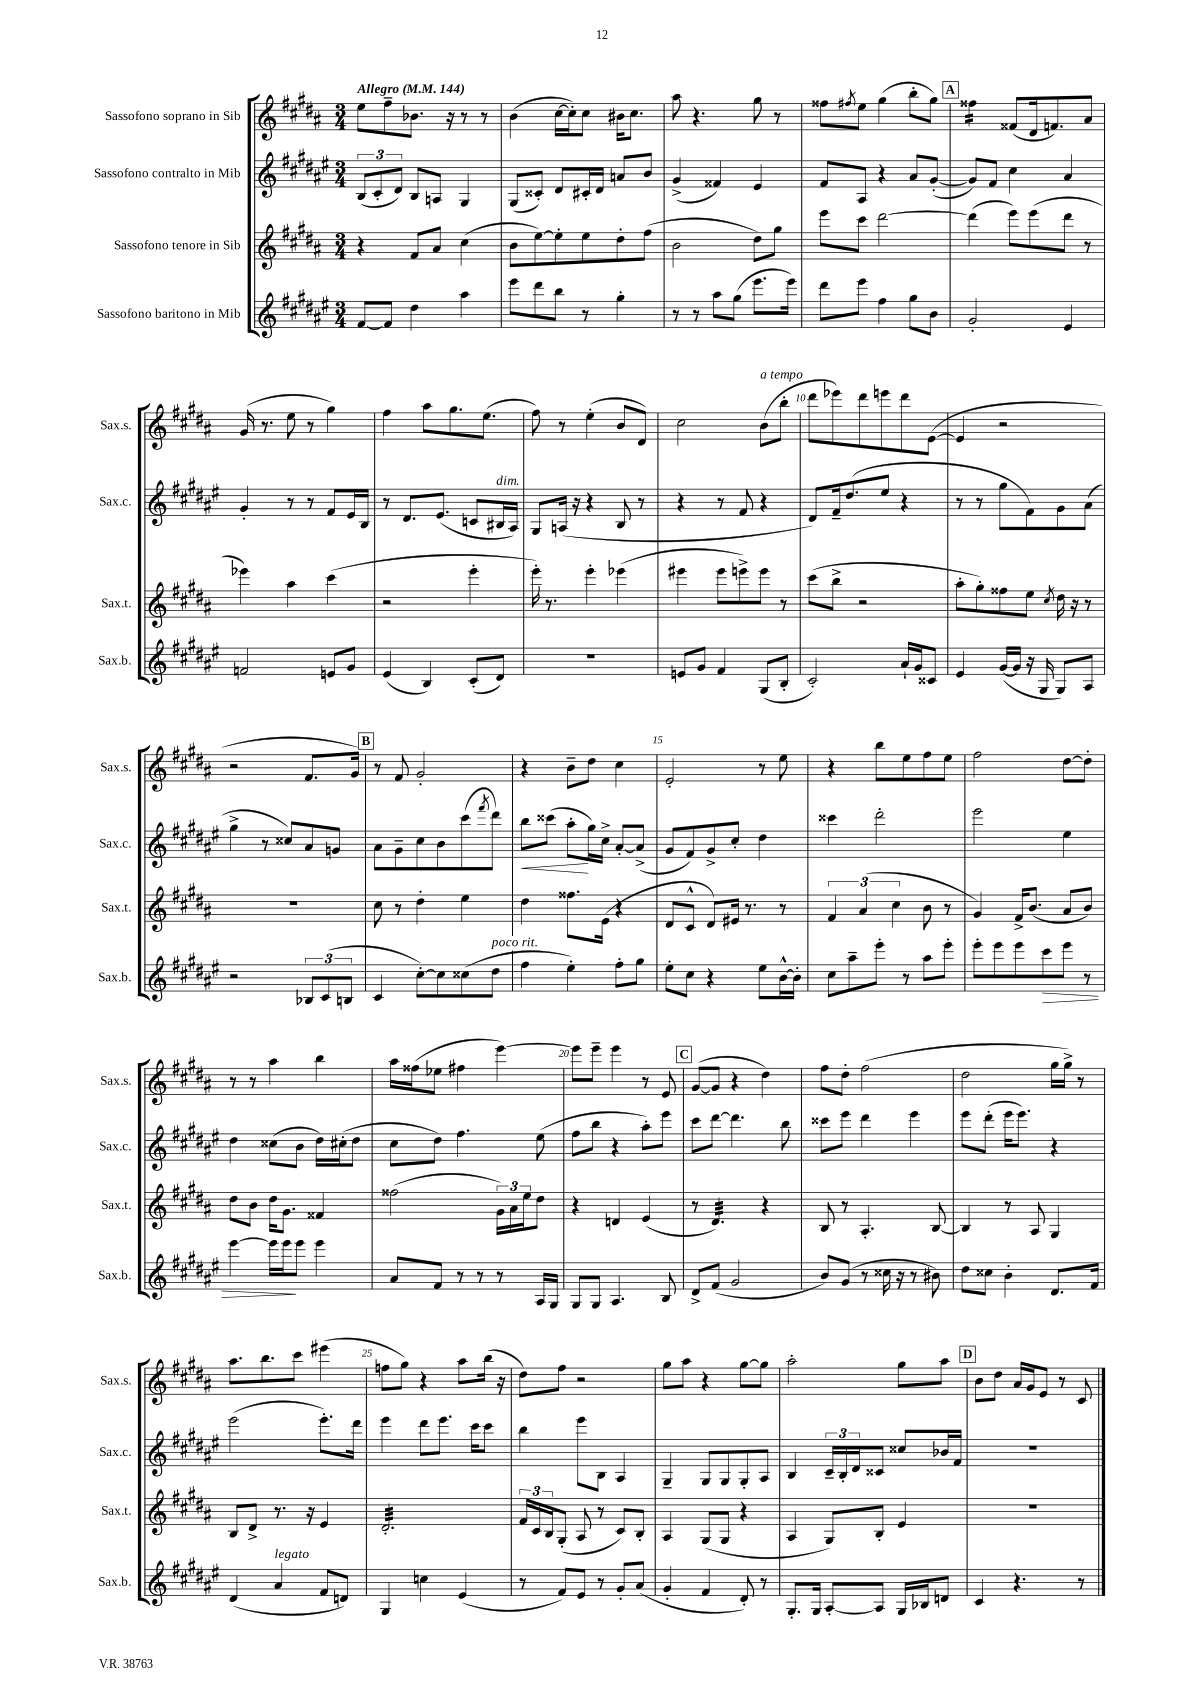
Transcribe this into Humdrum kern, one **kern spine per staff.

**kern	**kern	**kern	**kern
*staff4	*staff3	*staff2	*staff1
*clefG2	*clefG2	*clefG2	*clefG2
*k[f#c#g#d#a#e#]	*k[f#c#g#d#a#]	*k[f#c#g#d#a#e#]	*k[f#c#g#d#a#]
*M3/4	*M3/4	*M3/4	*M3/4
*MM144	*MM144	*MM144	*MM144
[8f#	4r	(12B	8ee
.	.	12c#'	.
8f#]	.	.	8ff#~
.	.	12d#)	.
4dd#	8f#	8B	8.b-
.	8a#	8A	.
.	.	.	16r
4aa#	(4cc#	4G#	8r
.	.	.	8r
=	=	=	=
8eee#	8b	(8G#	(4b
8ddd#	[8ee)	8c##')	.
8bb	8ee']	8d#	[16cc#
.	.	.	16cc#'])
8r	8ee	16c#'	8cc#
.	.	16d#	.
4gg#'	8dd#'	8a	16b#
.	.	.	8.cc#
.	(8ff#	8b	.
=	=	=	=
8r	2b	(4g#^	8aa#
8r	.	.	4.r
8aa#	.	4f##)	.
(8gg#	.	.	.
8.eee#	8dd#)	4e#	8gg#
.	8gg#	.	8r
16eee#)	.	.	.
=	=	=	=
8ddd#	8eee	8f#	8ff##
.	.	.	8qff#
8eee#	8ccc#	8A#	8ee
4ff#	[2ddd#	4r	(4gg#
8gg#	.	8a#	8bb'
8b	.	([8g#'	8gg#)
=	=	=	=
2g#'	(4ddd#]	8g#])	4ff##
.	.	8f#	.
.	8eee)	4cc#	(8f##
.	(8eee	.	16d#
.	.	.	8.f)
4e#	8ddd#	4a#	.
.	8r	.	8a#
=	=	=	=
2f	4eee-)	4g#'	(16g#
.	.	.	8.r
.	4aa#	8r	8ee
.	.	8r	8r
8e	(4ccc#	8f#	4gg#)
8g#	.	16e#	.
.	.	16B	.
=	=	=	=
(4e#	2r	8r	4ff#
.	.	8.d#	.
4B)	.	.	8aa#
.	.	(8.e#	.
.	.	.	8.gg#
(8c#'	4eee'	8c	.
.	.	.	(8.ee
8d#)	.	16B#	.
.	.	16A#)	.
=	=	=	=
2.r	16eee')	8G#	8ff#)
.	8.r	.	.
.	.	(16A	8r
.	.	16r	.
.	4eee'	4r	(4ee'
.	(4eee-	8B	8b
.	.	8r	8d#)
=	=	=	=
8e	4eee#	4r	2cc#
8g#	.	.	.
4f#	8eee#	8r	.
.	8eee^)	8f#	.
(8G#	8eee	4r	(8b
8B'	8r	.	8bb'
=	=	=	=
2c#')	(8ccc#	8d#)	8ddd#
.	8bb^	16f#~	8eee-)
.	.	(8.dd#	.
.	2r	.	8ddd#
.	.	8ee#	8eee
16a#`	.	4r	8ddd#
16g#	.	.	.
8c##	.	.	([8e
=	=	=	=
4e#	8aa#'	8r	4e]
.	8gg#')	8r	.
([16g#	8ff##	8gg#	2r
16g#]	.	.	.
16r	8ee	8f#)	.
16G#	.	.	.
.	8qcc#	.	.
8G#)	16dd#	8g#	.
.	16r	.	.
8A#	8r	(8a#	.
=	=	=	=
2r	2.r	4gg#^	2r
.	.	8r	.
.	.	8cc##)	.
12B-	.	8a#	8.f#
(12c#	.	.	.
.	.	8g	.
12B	.	.	.
.	.	.	16g#)
=	=	=	=
4c#	8cc#	8a#	8r
.	8r	8g#~	8f#
[8cc#')	4dd#'	8cc#	2g#'
8cc#]	.	8b	.
(8cc##	4ee	(8ccc#	.
.	.	8qfff#	.
8dd#	.	8ddd#)	.
=	=	=	=
4ff#	4dd#	8bb	4r
.	.	(8ccc##	.
4ee#')	8.ff##	8aa#'	8b~
.	.	16gg#)	8dd#
.	(16e	16cc#^	.
8ff#'	4r	[8a#'	4cc#
8gg#	.	(8a#^]	.
=	=	=	=
8ee#'	8d#	8g#	2e'
8cc#	8c#^^	8f#)	.
4r	8d#)	8g#^	.
.	16e#	8cc#'	.
.	8.r	.	.
8ee#	.	4dd#	8r
[16b^^	8r	.	8ee
16b']	.	.	.
=	=	=	=
8cc#	6f#	4ccc##	4r
8aa#~	.	.	.
.	(6a#	.	.
8eee#'	.	2ddd#'	8bb
.	6cc#	.	.
8r	.	.	8ee
8aa#	8b	.	8ff#
8eee#'	8r	.	8ee
=	=	=	=
8eee#'	4g#)	2eee#	2ff#
8eee#	.	.	.
8eee#	16f#^	.	.
.	(8.b	.	.
8ccc#	.	.	.
8eee#	8a#	4ee#	[8dd#
8r	8b)	.	8dd#']
=	=	=	=
[4eee#	8dd#	4dd#	8r
.	8b	.	8r
16eee#]	16dd#	(8cc##	4aa#
16eee#	8.g#	.	.
8eee#	.	8b	.
4eee#	4f##	16dd#)	4bb
.	.	(16cc#'	.
.	.	8dd#	.
=	=	=	=
8a#	(2ff##	8cc#	16aa#
.	.	.	(16ff##
8f#	.	8dd#)	8ee-
8r	.	4.ff#	4ff#
8r	.	.	.
8r	24g#)	.	[4eee)
.	24a#	.	.
.	24ee	.	.
16A#	8dd#	(8ee#	.
16G#	.	.	.
=	=	=	=
8G#	4r	8ff#	8eee]
8G#	.	8bb	8eee~
4.A#	4d	4r	4eee
.	(4e	8aa#')	8r
8B	.	8eee#	8e
=	=	=	=
8d#^	8r	8ccc#	([8g#
(8f#	4.d#)	[8ddd#	8g#]
2g#	.	4.ddd#]	4r
.	4r	.	4dd#)
.	.	8bb	.
=	=	=	=
8b)	8B	8ccc##	8ff#
(8g#	8r	8eee#	8dd#'
8r	4.A#'	4ddd#	(2ff#
16cc##	.	.	.
16r	.	.	.
8r	.	4eee#	.
8b#)	[8B	.	.
=	=	=	=
8dd#	4B]	8eee#	2dd#
8cc##	.	(8ddd#'	.
4b'	8r	16eee#	.
.	.	8.eee#)	.
.	8A#	.	.
8.d#	4G#	4r	16gg#
.	.	.	16gg#^)
.	.	.	8r
16f#	.	.	.
=	=	=	=
(4d#	8B	(2eee#	8.aa#
.	8d#^	.	.
.	.	.	8.bb
4a#	8.r	.	.
.	.	.	8ccc#
.	16r	.	.
8f#	4e	8.eee#')	(4eee#
8d)	.	.	.
.	.	16ddd#	.
=	=	=	=
4G#	2.d#'	4eee#	8ff
.	.	.	8gg#)
4cc	.	8ddd#	4r
.	.	8.eee#	.
(4e#	.	.	8aa#
.	.	16ccc#	.
.	.	8ccc#	(16bb
.	.	.	16r
=	=	=	=
8r	24f#	4bb	8dd#)
.	24c#	.	.
.	24B	.	.
8f#)	(8G#'	.	8ff#
8e#	8A#	8eee#	2r
8r	8r	8B	.
8g#'	8c#)	4A#	.
(8a#	8B'	.	.
=	=	=	=
4g#'	4A#	4G#~	8gg#
.	.	.	8aa#
4f#	(8G#	8G#	4r
.	8G#	8G#	.
8d#')	4r	8G#'	[8gg#
8r	.	8A#	8gg#]
=	=	=	=
8.G#'	4A#	4B	2aa#'
16G#	.	.	.
[8A#'	8G#)	24c#~	.
.	.	24B'	.
.	.	24d#	.
8A#]	8B'	8c##	.
16G#	4e	8cc##	8gg#
16B-	.	.	.
8d	.	16b-	8aa#
.	.	16f#	.
=	=	=	=
4c#	2.r	2.r	8b
.	.	.	8dd#
4.r	.	.	16a#
.	.	.	16g#
.	.	.	8e
.	.	.	8r
8r	.	.	8c#
==	==	==	==
*-	*-	*-	*-
